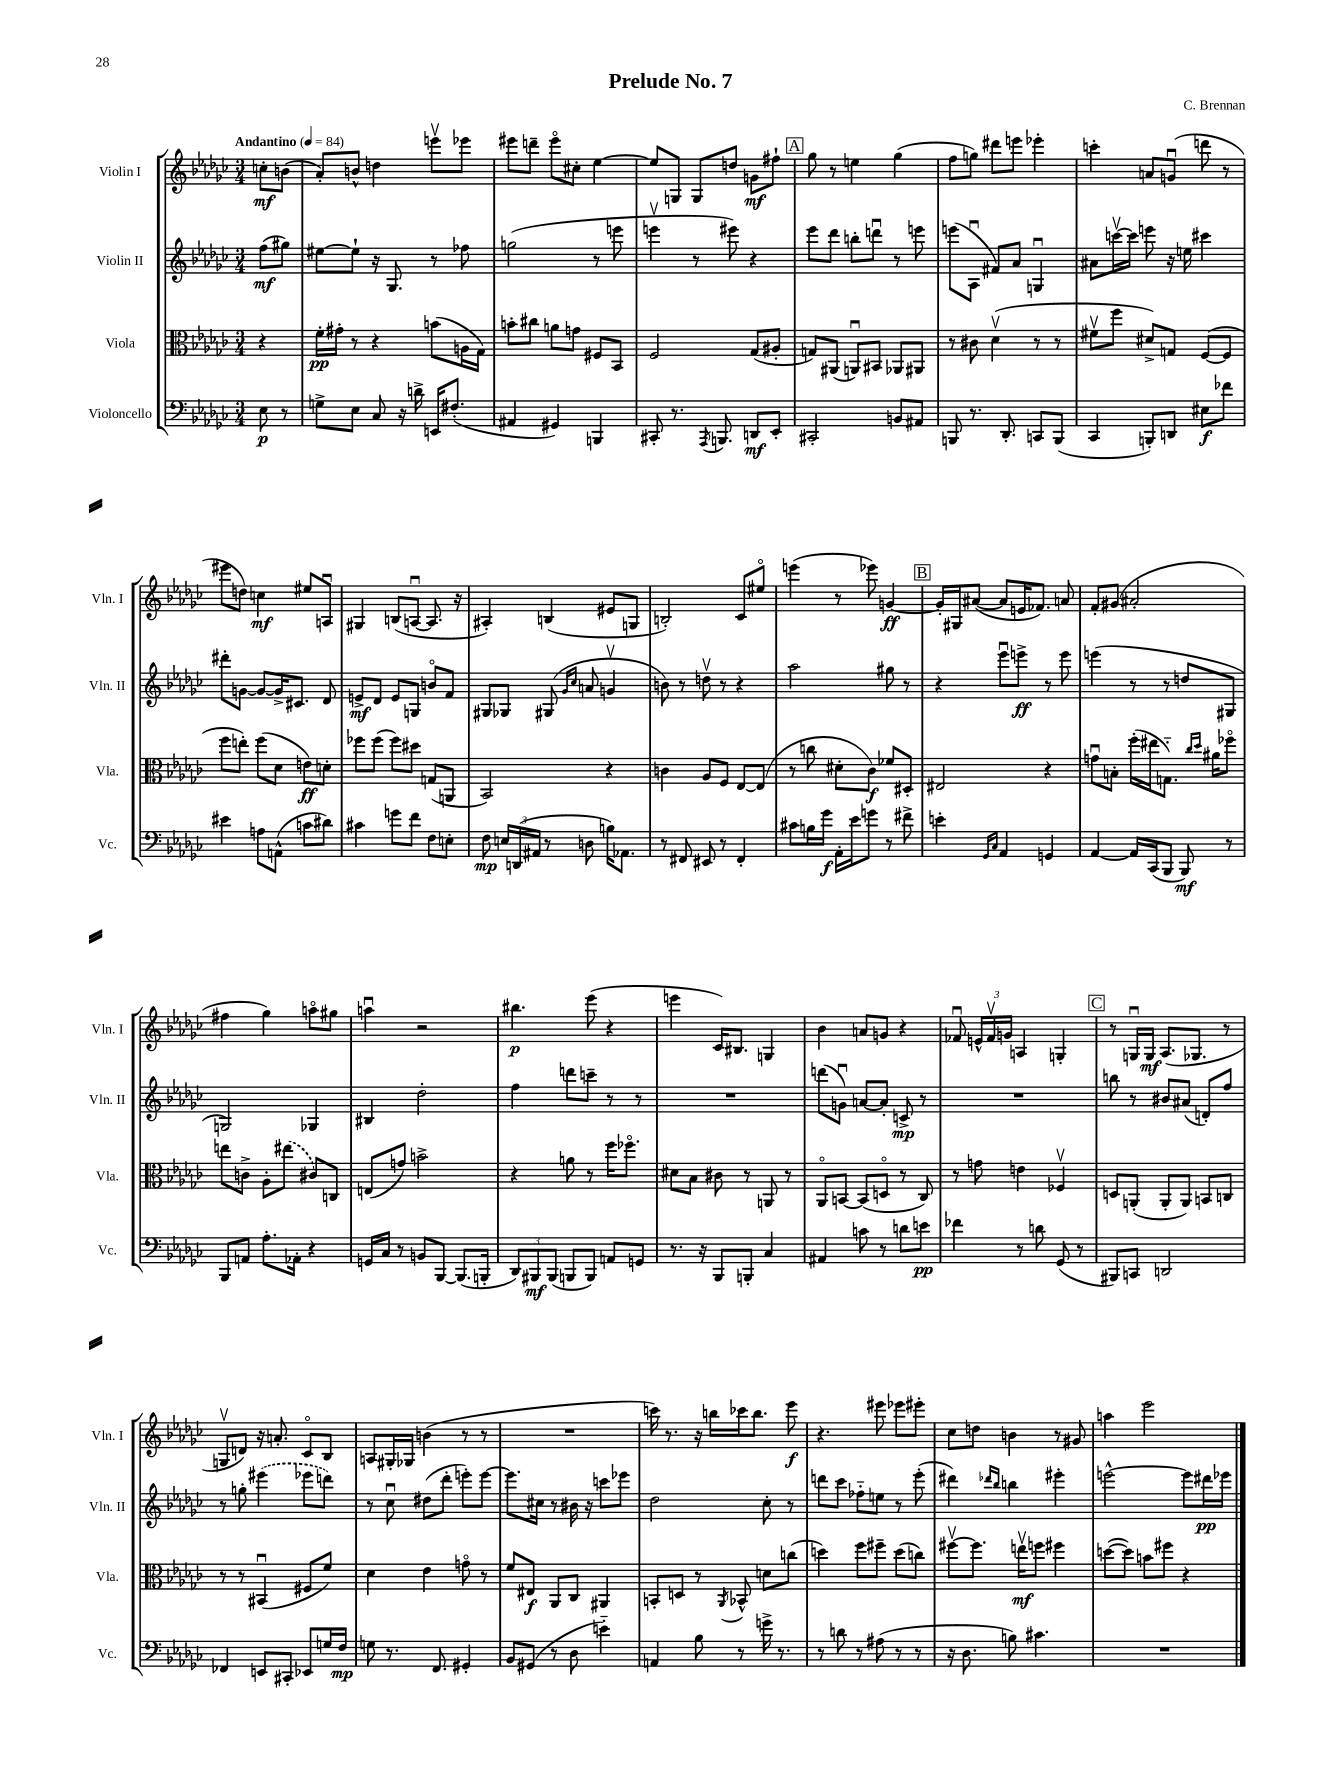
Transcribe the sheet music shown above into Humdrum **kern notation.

**kern	**kern	**kern	**kern
*staff4	*staff3	*staff2	*staff1
*clefF4	*clefC3	*clefG2	*clefG2
*k[b-e-a-d-g-c-]	*k[b-e-a-d-g-c-]	*k[b-e-a-d-g-c-]	*k[b-e-a-d-g-c-]
*M3/4	*M3/4	*M3/4	*M3/4
*MM84	*MM84	*MM84	*MM84
8E-\	4r	(8ff\L	8cc'\L
8r	.	8gg#\J)	(8b\J
=	=	=	=
8G^\L	16f'\LL	[8ee#\L	8a-'/L)
.	16g#'\JJ	.	.
8E-\J	8r	8ee#`\]J	8b^^/J
8C-/	4r	16r	4dd\
.	.	8.G-/	.
16r	.	.	.
16d^\	.	.	.
16EE/LK	(8b\L	8r	8eeev\L
(8.F#'/J	.	.	.
.	16A\L	8ff-\	8eee-\J
.	16G-\JJ)	.	.
=	=	=	=
4AA#/	8b'\L	(2gg\	8eee#\L
.	8cc#\J	.	8ddd~\J
4GG#/)	8a\L	.	8eee#o\L
.	8g\J	.	8cc#'\J
4BBB/	8F#/L	8r	[4ee-\
.	8BB-/J	8eee\	.
=	=	=	=
8CC#'/	2F/	4eeev\	8ee-/]L
8.r	.	.	8G/J
.	.	8r	8G/L
8qAAA-/	.	.	.
8.BBB/	.	.	.
.	.	8eee#\)	8dd/J
8DD/L	(8G-/L	4r	8g\L
8EE-'/J	8A#'/J	.	8ff#`\J
=	=	=	=
2CC#'/	8G/L)	8eee-\L	8gg-\
.	(8AA#/J	8ddd-\J	8r
.	8AAu/L)	8bb'\L	4ee\
.	8BB#/J	8dddu\J	.
8BB/L	8AA-/L	8r	(4gg-\
8AA#/J	8AA#/J	8eee\	.
=	=	=	=
8BBB/	8r	(8eee\L	8ff\L
8.r	8c#\	8A-u\J	8gg\J)
.	(4d-v\	8f#/L)	8ddd#\L
8.DD-'/	.	.	.
.	.	8a-/J	8eee\J
8CC/L	8r	4Gu/	4eee-'\
(8BBB/J	8r	.	.
=	=	=	=
4CC-/	8f#v\L	8a#\L	4ccc'\
.	8ff\J	[16cccv\L	.
.	.	16ccc\]JJ	.
8BBB'/L)	8d#^/L)	8eee\	8a/L
8DD/J	8G/J	16r	(8gu/J
.	.	16ee\	.
8E#\L	([8F/L	4ccc#\	8ddd\
8f-\J	8F/]J	.	8r
=	=	=	=
4e#\	8ff\L	8ddd#'\L	8eee#\L
.	8ee'\J)	[8g\J	8dd\J)
8A\L	(8ff\L	8g/_L	4cc\
(8AA^^\J	8d-\J	16g^/]K	.
.	.	8.c#/J	.
8c\L	8e\L)	.	8ee#/L
8d#\J)	8d'\J	8d-/	8Au/J
=	=	=	=
4c#\	8ff-\L	8e^/L	4G#/
.	(8ff-\J	8d-/J	.
8g\L	8ff-\L)	8e/L	(8B/L
8f\J	8dd#\J	8G/J	[8Au/J
8F\L	(8G/L	8bo/L	8.A/]
8E'\J	8AA/J	8f/J	.
.	.	.	16r
=	=	=	=
8F\	2BB-/)	8G#/L	4A#'/)
24E/LL	.	8G-/J	.
(24DD/	.	.	.
24AA#/JJ	.	.	.
8r	.	(8G#/	(4B/
.	.	16qqg-/LL	.
.	.	16qqcc-/JJ	.
8D\	.	8a/	.
16B\LK)	4r	4gv/	8e#/L
8.AA-\J	.	.	.
.	.	.	8G/J
=	=	=	=
8r	4c\	8b\)	2B'/)
8FF#/	.	8r	.
8EE#/	8A-/L	8ddv\	.
8r	8F/J	8r	.
4FF#'/	[8E-/L	4r	8c-/L
.	(8E-/]J	.	8ee#o/J
=	=	=	=
8c#\L	8r	2aa-\	(4eee\
16B\L	8cc\	.	.
16g-\JJ	.	.	.
16AA-'\LL	8d#'\L	.	8r
16e-\J	.	.	.
8g\J	8c-\J)	.	8eee-\)
8r	8f-/L	8gg#\	[4g/
8f#^\	8D#'/J	8r	.
=	=	=	=
4e'\	2E#/	4r	16g'/]LL
.	.	.	16G#/J
.	.	.	([8a#/J
16qqGG-/LL	.	.	.
16qqC-/JJ	.	.	.
4AA-/	.	8eee-u\L	8a#/]L
.	.	8eee^\J	16e/K
.	.	.	8.f-/J)
4GG/	4r	8r	.
.	.	8eee\	8a/
=	=	=	=
[4AA-/	8gu\L	(4eee\	8f'/L
.	8B'\J	.	(8g#/J
16AA-/]LL	(16ff'\LL	8r	2a#'/
(16CC-/J	16ee#\J	.	.
8BBB-/J	8.G'~\J)	8r	.
8BBB-/)	.	8dd/L	.
.	16qqcc-/LL	.	.
.	16qqdd-/JJ	.	.
.	16a#\LK	.	.
8r	8ff-o\J	8G#/J	.
=	=	=	=
8BBB-/L	8ee\L	2G/)	4ff#\
8AA/J	8c^\J	.	.
8.A-'\L	8A-'\L	.	4gg-\)
.	(8ee#\J	.	.
16AA-'\Jk	.	.	.
4r	8c#/L)	4G-/	8aao\L
.	8C/J	.	8gg#\J
=	=	=	=
16GG/LL	(8E/L	4B#/	4aau\
16C-/JJ	.	.	.
8r	8g/J)	.	.
8BB/L	2b^\	2dd-'\	2r
[8BBB-/J	.	.	.
(8.BBB-/]L	.	.	.
16BBB'/Jk	.	.	.
=	=	=	=
12DD-/L)	4r	4ff\	4.bb#\
12BBB#/	.	.	.
(12BBB#/J	.	.	.
8BBB/L	8a\	8ddd\L	.
8BBB/J)	8r	8ccc~\J	(8eee-\
8AA/L	16ff\LK	8r	4r
.	8.ff-o\J	.	.
8GG/J	.	8r	.
=	=	=	=
8.r	8d#\L	2.r	4eee\
.	8B-\J	.	.
16r	.	.	.
8BBB-/L	8c#\	.	16c-/LK)
.	.	.	8.B#/J
8BBB'/J	8r	.	.
4C-/	8AA/	.	4G/
.	8r	.	.
=	=	=	=
4AA#/	8AA-o/L	(8ddd\L	4b-\
.	[8BB/J	8gu\J)	.
8c\	(8BB/]L	[8a/L	8a/L
8r	8Do/J	8a'/]J	8g/J
8d\L	8r	8c^/	4r
8e\J	8C-/)	8r	.
=	=	=	=
4f-\	8r	2.r	8f-u/
.	8g\	.	24e^^/LL
.	.	.	24f-v/
.	.	.	24g/JJ
8r	4e\	.	4A/
8d\	.	.	.
(8GG-/	4F-v/	.	4G'/
8r	.	.	.
=	=	=	=
8BBB#/L)	8D/L	8bb\	8r
8CC/J	(8AA'/J	8r	16Gu/LL
.	.	.	16G/JJ
2DD/	8AA'/L	8b#/L	(8.A-/L
.	8AA/J)	(8a#/J	.
.	.	.	8.G-/J
.	8BB/L	8d'/L)	.
.	8C/J	8ff/J	8r
=	=	=	=
4FF-/	8r	8r	8Gv/L
.	8r	8gg'\	8d/J)
8EE/L	(4BB#u/	(4eee#\	16r
.	.	.	8.a'/
8CC#'/J	.	.	.
8EE-/L	8F#/L	8eee-\L	8c-o/L
16G/L	8f/J)	8ddd\J)	8B-/J
16F/JJ	.	.	.
=	=	=	=
8G\	4d-\	8r	8A/L
8.r	.	8cc-u\	16G#'/L
.	.	.	16G-/JJ
.	4e-\	(8dd#\L	(4b\
8.FF/	.	.	.
.	.	8ddd-'\J	.
4GG#'/	8go\	8eee'\L)	8r
.	8r	[8eee\J	8r
=	=	=	=
8BB-/L	8f/L	8.eee\]L	2.r
(8GG#/J	8E#/J	.	.
.	.	16cc#\Jk	.
8r	8AA-/L	8r	.
8D-\	8C-/J	16b#\	.
.	.	16r	.
4e'~\)	4AA#/	8ccc\L	.
.	.	8eee-\J	.
=	=	=	=
4AA/	8BB'/L	2dd-\	16ccc\)
.	.	.	8.r
.	8D/J	.	.
8B-\	8r	.	16r
.	.	.	16bb\LL
.	8qAA-/	.	.
8r	8BB-^^/	.	16ccc-\J
.	.	.	8.bb\J
16g^\	8d\L	8cc-'\	.
8.r	.	.	.
.	(8cc\J	8r	8eee-\
=	=	=	=
8r	4dd\)	8ddd\L	4.r
8d\	.	8ccc-\J	.
8r	8ff\L	8ff-'~\L	.
(8A#\	8ff#~\J	8ee\J	8eee#\
8r	(8dd\L	8r	8eee-\L
8r	8cc\J)	(8eee-'\	8eee#'\J
=	=	=	=
16r	[8ff#v\L	4ddd#\)	8cc-\L
8.D-\	.	.	.
.	8.ff#\]J	.	8dd\J
.	.	16qqddd-/LL	.
.	.	16qqbb-/JJ	.
8B\)	.	4bb\	4b\
.	16eev\LK	.	.
4.c#\	8ff\J	.	.
.	4ff#\	4eee#'\	8r
.	.	.	8g#/
=	=	=	=
2.r	([8dd\L	[2eee^^\	4aa\
.	8dd\]J)	.	.
.	8b\L	.	2eee-\
.	8ff#\J	.	.
.	4r	8eee\]L	.
.	.	16ddd#\L	.
.	.	16eee-\JJ	.
==	==	==	==
*-	*-	*-	*-
